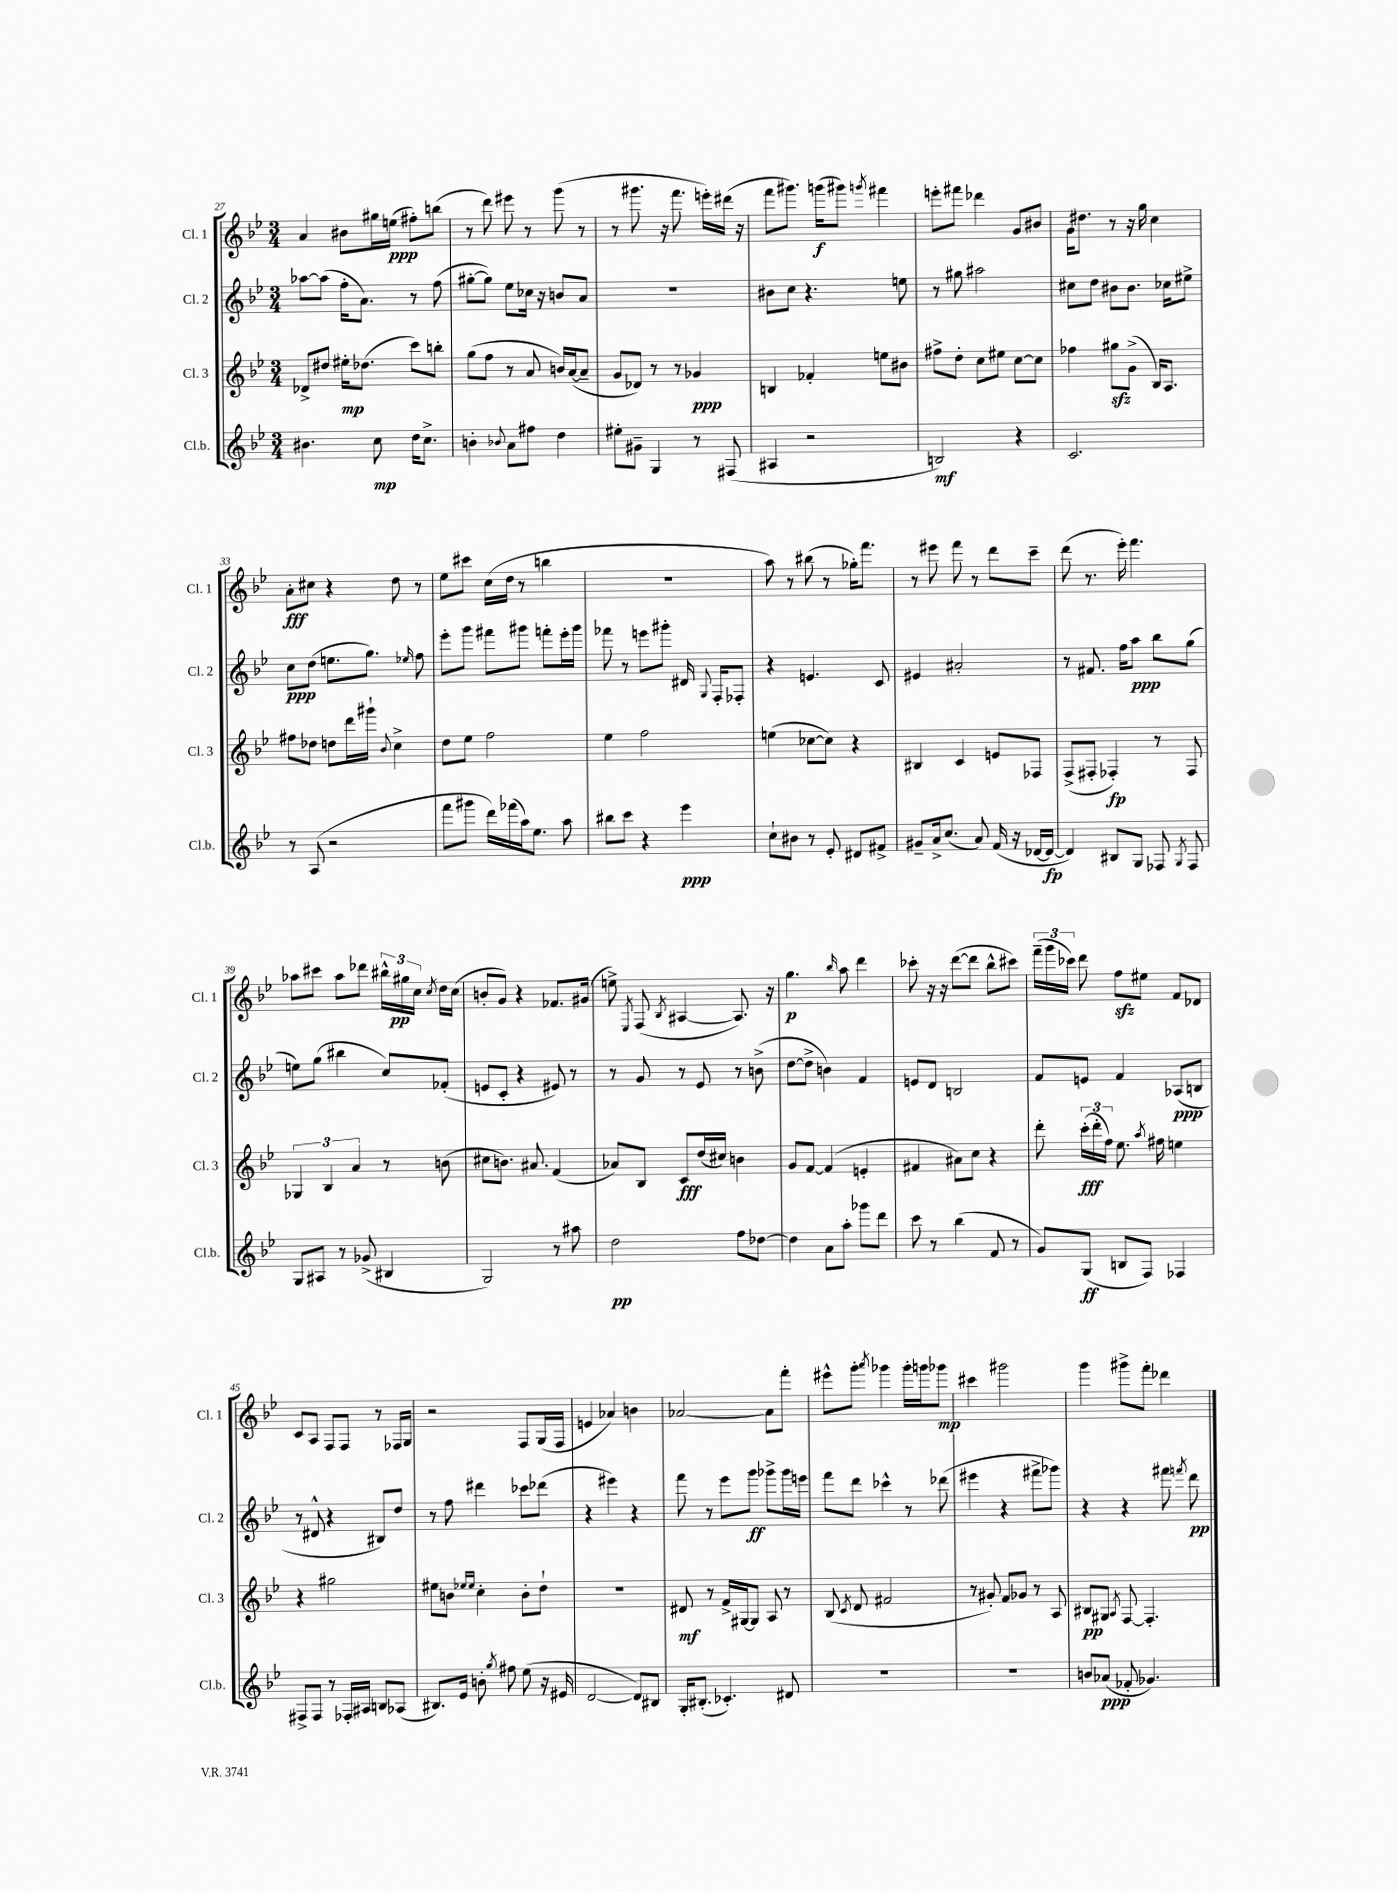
<<
\new StaffGroup <<
\new Staff = "s0" \with { instrumentName = "Cl. 1" shortInstrumentName = "Cl. 1" } {
    \clef treble \key bes \major \numericTimeSignature \time 3/4
    \autoBeamOff a'4 bis'8[ gis''16 e''16]\ppp( fis''8[-.) b''8]( |
    r8 d'''8) eis'''8 r8 g'''8( r8 |
    r8 gis'''8. r16 f'''8. e'''16[-.) dis'''16]( r16 |
    f'''8[ gis'''8.]) g'''16[\f( gis'''8]) \acciaccatura { g'''8 } fis'''4 |
    e'''8[-. fis'''8] des'''4 g'8[ bis'8] |
    g'16[ dis''8.] r8 r16 g''16 c''4 |
    a'8[-.\fff cis''8] r4 d''8 r8 |
    ees''8[ cis'''8] c''16[( d''16] r8 b''4 |
    R2. |
    a''8) r8 bis''8( r8 ges''16[-.) f'''8.] |
    r8 eis'''8 f'''8 r8 d'''8[ c'''8]-- |
    d'''8( r8. ees'''16-.) f'''4. |
    aes''8[ cis'''8] aes''8[ des'''8] \tuplet 3/2 { bis''16[-^ gis''16\pp c''16] } \acciaccatura { c''8 } d''16[ c''16]( |
    b'8[-. g'8]) r4 fes'8.[ gis'16]( |
    e''8->) \acciaccatura { ees8 } f8( \acciaccatura { bes8 } ais4~ ais8.) r16 |
    g''4.\p \grace { bes''16 } a''8 d'''4 |
    ces'''8-. r16 r16 d'''8[~( d'''8] bes''8[-^ cis'''8]) |
    \tuplet 3/2 { f'''16[--( g'''16 ces'''16]) } d'''8 f''8[\sfz eis''8] f'8[ des'8] |
    c'8[ a8] f8[ f8] r8 fes16[ g16] |
    r2 f8[ g16( f16] |
    e'4 aes'4) b'4 |
    aes'2~ aes'8[ f'''8]-. |
    eis'''8[-^ g'''8]-. \acciaccatura { a'''8 } ges'''4 ges'''16[-. g'''16 ges'''8]\mp |
    cis'''4 gis'''2 |
    g'''4 gis'''8[-> f'''8]-. des'''4 \bar "|." |
}
\new Staff = "s1" \with { instrumentName = "Cl. 2" shortInstrumentName = "Cl. 2" } {
    \clef treble \key bes \major \numericTimeSignature \time 3/4
    \autoBeamOff aes''8[~ aes''8]( f''16[-. a'8.]) r8 f''8( |
    gis''8[~-. gis''8]) ees''8[ ces''16] r16 b'8[ a'8] |
    R2. |
    bis'8[ c''8] r4. e''8 |
    r8 gis''8 ais''2 |
    cis''8[ d''8] bis'8[ bis'8.] ces''16[ eis''8]-> |
    c''8[\ppp d''8]( e''8.[ g''8.]) \grace { ees''16 } f''8 |
    ees'''8[-. g'''8] fis'''8[ gis'''8] f'''8[-. ees'''16-. gis'''16] |
    fes'''8 r8 e'''8[ gis'''8]-. dis'16 \appoggiatura { g8 } f16[-. fes8]-. |
    r4 e'4. c'8 |
    eis'4 ais'2-. |
    r8 fis'8. f''16[ a''8]\ppp bes''8[ g''8]( |
    e''8[) g''8]( bis''4 c''8[) fes'8]-.( |
    e'8[ c'8]-. r4 eis'8) r8 |
    r8 g'8 r8 ees'8 r8 b'8->( |
    d''8[~ d''8]-> b'4) f'4 |
    e'8[ d'8] b2 |
    f'8[ e'8] f'4 aes8[\ppp( b8] |
    r8 dis'8-^ r4 bis8[) d''8] |
    r8 f''8 dis'''4 ces'''8[ des'''8]( |
    r4 eis'''4) r4 |
    f'''8 r8 ees'''8[ g'''8]\ff ges'''8[-> ges'''16 e'''16] |
    f'''8[ d'''8] ces'''4-^ r8 des'''8( |
    eis'''4 r4 fis'''8[-> ges'''8]) |
    r4 r4 fis'''8 \acciaccatura { f'''8 } d'''8\pp \bar "|." |
}
\new Staff = "s2" \with { instrumentName = "Cl. 3" shortInstrumentName = "Cl. 3" } {
    \clef treble \key bes \major \numericTimeSignature \time 3/4
    \autoBeamOff des'8[-> dis''8] eis''16[-.\mp des''8.]( c'''8[) b''8]-. |
    g''8[( f''8] r8 a'8 b'16[) a'16~( a'8]-- |
    g'8[ des'8]) r8 r8 ges'4\ppp |
    b4 fes'4-. e''8[ bis'8] |
    fis''8[-> d''8]-. c''8[ eis''8] c''8[~ c''8] |
    fes''4 gis''8[\sfz g'8]->( bes16[) a8.] |
    fis''8[ des''8] d''8[ d'''16 gis'''16]-! \appoggiatura { bes'8 } c''4-> |
    d''8[ ees''8] f''2 |
    ees''4 f''2 |
    e''4( ces''8[~ ces''8]) r4 |
    bis4 c'4 e'8[ fes8] |
    f8[->( fis8]-. fes4-.\fp) r8 fes8 |
    \tuplet 3/2 { ges4 bes4 a'4 } r8 b'8( |
    cis''8[ b'8.]) ais'8. f'4( |
    aes'8[) bes8] c'8[\fff d''16( cis''16]) b'4 |
    g'8[ f'8]~ f'4( e'4-. |
    fis'4 ais'8[) c''8] r4 |
    d'''8-. \tuplet 3/2 { c'''16[-.\fff( d'''16-. f''16]) } ees''8. \acciaccatura { a''8 } fis''16 e''4 |
    r4 gis''2 |
    eis''8[ b'8] \grace { ees''16[ ees''16] } c''4-. b'8[-. d''8]-! |
    R2. |
    dis'8\mf r8 f'16[-> gis16~ gis8] a8 r8 |
    bes8( \acciaccatura { c'8 } d'8 fis'2 |
    r8 gis'8-.) f'8[ ges'8] r8 a8 |
    bis8[\pp gis8] \acciaccatura { a8 } f8~ f4.-. \bar "|." |
}
\new Staff = "s3" \with { instrumentName = "Cl.b." shortInstrumentName = "Cl.b." } {
    \clef treble \key bes \major \numericTimeSignature \time 3/4
    \autoBeamOff bis'4. c''8\mp d''16[ c''8.]-> |
    b'4-. \appoggiatura { bes'8 } a'8[ fis''8] d''4 |
    eis''8[-. gis'8]-- g4 r8 fis8( |
    ais4 r2 |
    b2\mf) r4 |
    c'2. |
    r8 a8( r2 |
    f'''8[ gis'''8] d'''16[) fes'''16( a''16) ees''8.] a''8 |
    bis''8[ c'''8] r4 ees'''4\ppp |
    c''8[-! bis'8] r8 ees'8-. dis'8[ fis'8]-> |
    gis'8[-- a'16-> c''8.]( a'8) f'16( r16 des'16[~ des'16]~\fp |
    des'4) bis8[ g8] fes8 \acciaccatura { g8 } fes8 |
    g8[ ais8] r8 ges'8->( bis4 |
    g2) r8 ais''8 |
    d''2\pp f''8[ des''8]~ |
    des''4 a'8[ a''8]-. ges'''8[ d'''8] |
    c'''8 r8 bes''4( f'8 r8 |
    g'8[) g8]\ff( b8[ f8]) fes4 |
    fis8[-> fis8] r8 fes16[-. ais16] b8[ aes8]( |
    bis8.[) ees'16] b'8-. \acciaccatura { g''8 } fis''8 ees''8( r16 eis'16 |
    d'2~ d'8[) bis8] |
    g16[-. bis8.]-.( ces'4.-.) dis'8 |
    R2. |
    R2. |
    b'8[ aes'8]\ppp( fes'8-. ges'4.) \bar "|." |
}
>>
>>
\layout { \context { \Score currentBarNumber = #27 } }
